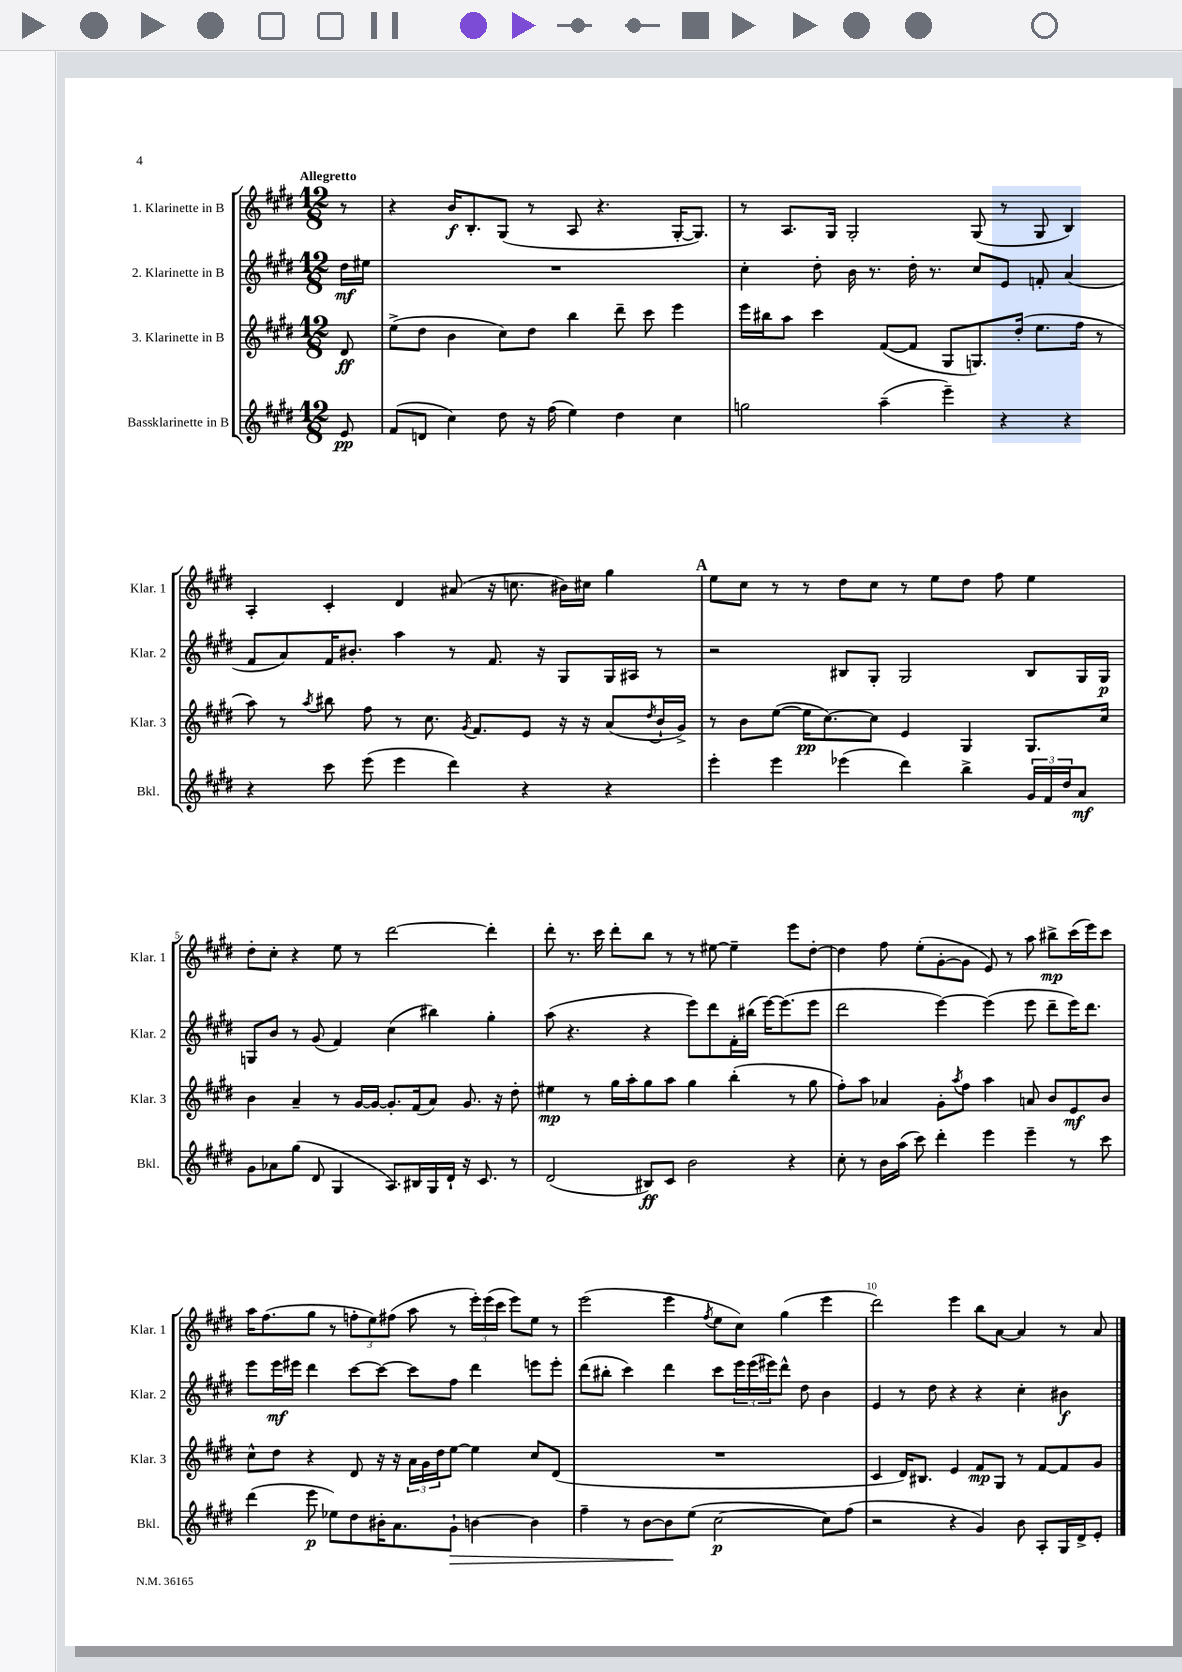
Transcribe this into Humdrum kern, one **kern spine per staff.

**kern	**dynam	**kern	**dynam	**kern	**dynam	**kern	**dynam
*part4	*part4	*part3	*part3	*part2	*part2	*part1	*part1
*staff4	*staff4	*staff3	*staff3	*staff2	*staff2	*staff1	*staff1
*I"Bassklarinette in B	*	*I"3. Klarinette in B	*	*I"2. Klarinette in B	*	*I"1. Klarinette in B	*
*I'Bkl.	*	*I'Klar. 3	*	*I'Klar. 2	*	*I'Klar. 1	*
*clefG2	*	*clefG2	*	*clefG2	*	*clefG2	*
*k[f#c#g#d#]	*	*k[f#c#g#d#]	*	*k[f#c#g#d#]	*	*k[f#c#g#d#]	*
*M12/8	*	*M12/8	*	*M12/8	*	*M12/8	*
=	=	=	=	=	=	=	=
!	!	!	!	!	!	!LO:TX:a:B:t=Allegretto	!
8e/	pp	8d#/	ff	16dd#\LL	mf	8r	.
.	.	.	.	16ee#X\JJ	.	.	.
=1	=1	=1	=1	=1	=1	=1	=1
(8f#/L	.	(8ee^\L	.	1.r	.	4r	.
8dn/J	.	8dd#\J	.	.	.	.	.
4cc#\)	.	4b\	.	.	.	16b/KL	f
.	.	.	.	.	.	8.B'/	.
8dd#\	.	8cc#\L)	.	.	.	(8G#/J	.
16r	.	8dd#\J	.	.	.	8r	.
(16ff#\	.	.	.	.	.	.	.
4ee\)	.	4bb\	.	.	.	8A/	.
.	.	.	.	.	.	4.r	.
4dd#\	.	8ddd#~\	.	.	.	.	.
.	.	8ccc#\	.	.	.	.	.
4cc#\	.	4eee\	.	.	.	[16G#'/KL	.
.	.	.	.	.	.	8.G#/J])	.
=2	=2	=2	=2	=2	=2	=2	=2
2ggn\	.	16eee\LL	.	4cc#'\	.	8r	.
.	.	16bb#X\J	.	.	.	.	.
.	.	8aa\J	.	.	.	8.A/L	.
.	.	4ccc#\	.	8dd#'\	.	.	.
.	.	.	.	.	.	16G#/Jk	.
.	.	.	.	16b\	.	2G#'/	.
.	.	.	.	8.r	.	.	.
(4aa~\	.	([8f#/L	.	.	.	.	.
.	.	8f#/J]	.	16dd#'\	.	.	.
.	.	.	.	8.r	.	.	.
4eee~\)	.	8G#/L	.	.	.	.	.
.	.	8.Gn/)	.	8cc#/L	.	(8G#/	.
4r	.	.	.	8e/J	.	8r	.
.	.	(16dd#'/Jk	.	.	.	.	.
.	.	8.ee\L	.	8fn'/	.	8G#/	.
4r	.	.	.	(4a/	.	4B/)	.
.	.	16ff#\Jk	.	.	.	.	.
.	.	8r	.	.	.	.	.
!!LO:LB:g=z
=3	=3	=3	=3	=3	=3	=3	=3
4r	.	8aa\)	.	8f#/L	.	4A'/	.
.	.	8r	.	8a/)	.	.	.
.	.	8qaa/	.	.	.	.	.
8ccc#\	.	8bb#X\	.	16f#/K	.	4c#'/	.
.	.	.	.	8.b#X'/J	.	.	.
(8eee\	.	8ff#\	.	.	.	.	.
4eee\	.	8r	.	4aa\	.	4d#/	.
.	.	8.cc#\	.	.	.	.	.
4ddd#\)	.	.	.	8r	.	(8a#X/	.
.	.	8qg#/	.	.	.	.	.
.	.	8.f#/L	.	.	.	.	.
.	.	.	.	8.f#/	.	16r	.
.	.	.	.	.	.	8.ccn\	.
4r	.	8e/J	.	.	.	.	.
.	.	.	.	16r	.	.	.
.	.	16r	.	8G#/L	.	16b#X\LL)	.
.	.	16r	.	.	.	16cc#X\JJ	.
4r	.	(8a/L	.	16G#/L	.	4gg#\	.
.	.	.	.	16A#X/JJ	.	.	.
.	.	8qdd#/	.	.	.	.	.
.	.	16b`/L	.	8r	.	.	.
.	.	16g#^/JJ)	.	.	.	.	.
!!LO:REH:place=s1:t=A
=4	=4	=4	=4	=4	=4	=4	=4
4eee'\	.	8r	.	2r	.	8ee\L	.
.	.	8b\L	.	.	.	8cc#\J	.
4eee\	.	([8ee\J	.	.	.	8r	.
.	.	16ee\KL]	pp	.	.	8r	.
.	.	[8.cc#\)	.	.	.	.	.
(4eee-X\	.	.	.	8B#X/L	.	8dd#\L	.
.	.	8cc#\J]	.	8G#'/J	.	8cc#\J	.
4ddd#\)	.	4e/	.	2G#/	.	8r	.
.	.	.	.	.	.	8ee\L	.
4bb^\	.	4G#/	.	.	.	8dd#\J	.
.	.	.	.	.	.	8ff#\	.
24g#/LL	.	8.G#/L	.	8B#/L	.	4ee\	.
24f#/	.	.	.	.	.	.	.
24dd#/J	.	.	.	.	.	.	.
8a/J	mf	.	.	16G#/L	.	.	.
.	.	16cc#/Jk	.	16G#/JJ	p	.	.
!!LO:LB:g=z
=5	=5	=5	=5	=5	=5	=5	=5
8g#\L	.	4b\	.	8Gn/L	.	8dd#'\L	.
8a-X\	.	.	.	8b/J	.	8cc#'\J	.
(8gg#\J	.	4a~/	.	8r	.	4r	.
8d#/	.	.	.	(8g#/	.	.	.
4G#/	.	8r	.	4f#/)	.	8ee\	.
.	.	[16g#/LL	.	.	.	8r	.
.	.	16g#/JJ_	.	.	.	.	.
8.A/L)	.	8.g#'/L]	.	(4cc#\	.	[2ddd#\	.
16B#X/L	.	(16f#/k	.	.	.	.	.
16G#/	.	8a/J)	.	4bb#X\)	.	.	.
16d#`/JJ	.	.	.	.	.	.	.
16r	.	8.g#/	.	.	.	.	.
8.c#/	.	.	.	.	.	.	.
.	.	.	.	4gg#'\	.	4ddd#'\]	.
.	.	16r	.	.	.	.	.
8r	.	8dd#'\	.	.	.	.	.
=6	=6	=6	=6	=6	=6	=6	=6
(2d#/	.	4ee#X\	mp	(8aa\	.	8ddd#'\	.
.	.	.	.	4.r	.	8.r	.
.	.	8r	.	.	.	.	.
.	.	.	.	.	.	16ccc#\	.
.	.	16gg#\LL	.	.	.	8ddd#'\L	.
.	.	16aa'\J	.	.	.	.	.
8B#X/L)	ff	8gg#\	.	4r	.	8bb\J	.
8c#/J	.	8aa\J	.	.	.	8r	.
2b\	.	4gg#\	.	8eee\L)	.	8r	.
.	.	.	.	8ddd#\	.	[8ee#X\	.
.	.	(4bb'\	.	16f#'\L	.	4ee#~\]	.
.	.	.	.	(16bb#X\JJ	.	.	.
.	.	.	.	[16eee\KL)	.	.	.
.	.	.	.	(8.eee\]	.	.	.
4r	.	8r	.	.	.	8eee\L	.
.	.	8gg#\	.	8eee\J	.	[8dd#'\J	.
=7	=7	=7	=7	=7	=7	=7	=7
8cc#'\	.	8ff#'\L)	.	2ddd#\	.	4dd#\]	.
8r	.	8aa\J	.	.	.	.	.
16b\LL	.	4a-X/	.	.	.	8ff#\	.
(16aa\JJ	.	.	.	.	.	.	.
8ccc#\)	.	.	.	.	.	(8ee'\L	.
4ddd#'\	.	8g#'\L	.	[4eee\)	.	[8g#'\	.
.	.	8qaa/	.	.	.	.	.
.	.	8ff#\J	.	.	.	8g#\J]	.
4eee\	.	4aa\	.	(4eee\]	.	8e/)	.
.	.	.	.	.	.	8r	.
4eee~\	.	8an/	.	8eee\	.	8aa\	.
.	.	8b/L	.	8ddd#~\L	.	8bb#X^\L	mp
8r	.	8e/	mf	16eee\K)	.	(16ccc#\L	.
.	.	.	.	8.ddd#\J	.	16eee\J)	.
8ccc#\	.	8b/J	.	.	.	8ccc#\J	.
!!LO:LB:g=z
=8	=8	=8	=8	=8	=8	=8	=8
(4ddd#\	.	8cc#^^\L	.	8eee\L	.	16aa\KL	.
.	.	.	.	.	.	(8.ff#\	.
.	.	8dd#\J	.	16eee\L	mf	.	.
.	.	.	.	16eee#X\JJ	.	.	.
8eee\	p	4r	.	4ddd#\	.	8gg#\J	.
8ee-X\L)	.	.	.	.	.	8r	.
8dd#\	.	8d#/	.	[8ccc#\L	.	12ffn'\L	.
.	.	.	.	.	.	12ee\)	.
16b#X'\K	.	16r	.	8ccc#\J_	.	.	.
.	.	.	.	.	.	(12ff#X\J	.
8.a\	.	16r	.	.	.	.	.
.	.	24a\LL	.	8ccc#\L]	.	8aa\	.
.	.	24g#\	.	.	.	.	.
.	.	24dd#\J	.	.	.	.	.
!	!LO:HP:b	!	!	!	!	!	!
8g#`\J	>	[8ee\J	.	8ff#\J	.	8r	.
[4bn\	.	4ee\]	.	4ddd#\	.	24eee'\LL)	.
.	.	.	.	.	.	(24eee\	.
.	.	.	.	.	.	24ccc#\JJ	.
.	.	.	.	.	.	8eee\L)	.
4b\]	.	8cc#/L	.	8eeen\L	.	8ee\J	.
.	.	(8d#/J	.	8eee'\J	.	8r	.
=9	=9	=9	=9	=9	=9	=9	=9
4ff#~\	.	1.r	.	(8ddd#\L	.	(2eee\	.
.	.	.	.	8bb#X'\J	.	.	.
8r	.	.	.	4ccc#\)	.	.	.
[8b\L	.	.	.	.	.	.	.
8b\]	.	.	.	4ddd#\	.	4eee\	.
(8ee\J	]	.	.	.	.	.	.
.	.	.	.	.	.	8qff#/	.
[2cc#\	p	.	.	8ccc#\L	.	8ee\L	.
.	.	.	.	24eee\L	.	8cc#\J)	.
.	.	.	.	(24eee\	.	.	.
.	.	.	.	24eee#X\J)	.	.	.
.	.	.	.	8ddd#^^\J	.	(4gg#\	.
.	.	.	.	8dd#\	.	.	.
8cc#\L])	.	.	.	4b\	.	4eee\	.
(8ff#\J	.	.	.	.	.	.	.
=10	=10	=10	=10	=10	=10	=10	=10
2r	.	4c#/	.	4e/	.	2ddd#\)	.
.	.	16d#/KL)	.	8r	.	.	.
.	.	8.B#X/J	.	.	.	.	.
.	.	.	.	8dd#\	.	.	.
4r	.	4e/	.	4r	.	4eee\	.
4g#/)	.	8f#/L	mp	4r	.	8bb\L	.
.	.	8G#/J	.	.	.	[8a\J	.
8b\	.	8r	.	4cc#'\	.	4a/]	.
8A'/L	.	[8f#/L	.	.	.	.	.
16G#/L	.	8f#/]	.	4b#X\	f	8r	.
16d#^/J	.	.	.	.	.	.	.
8e'/J	.	8g#/J	.	.	.	8a/	.
==	==	==	==	==	==	==	==
*-	*-	*-	*-	*-	*-	*-	*-
